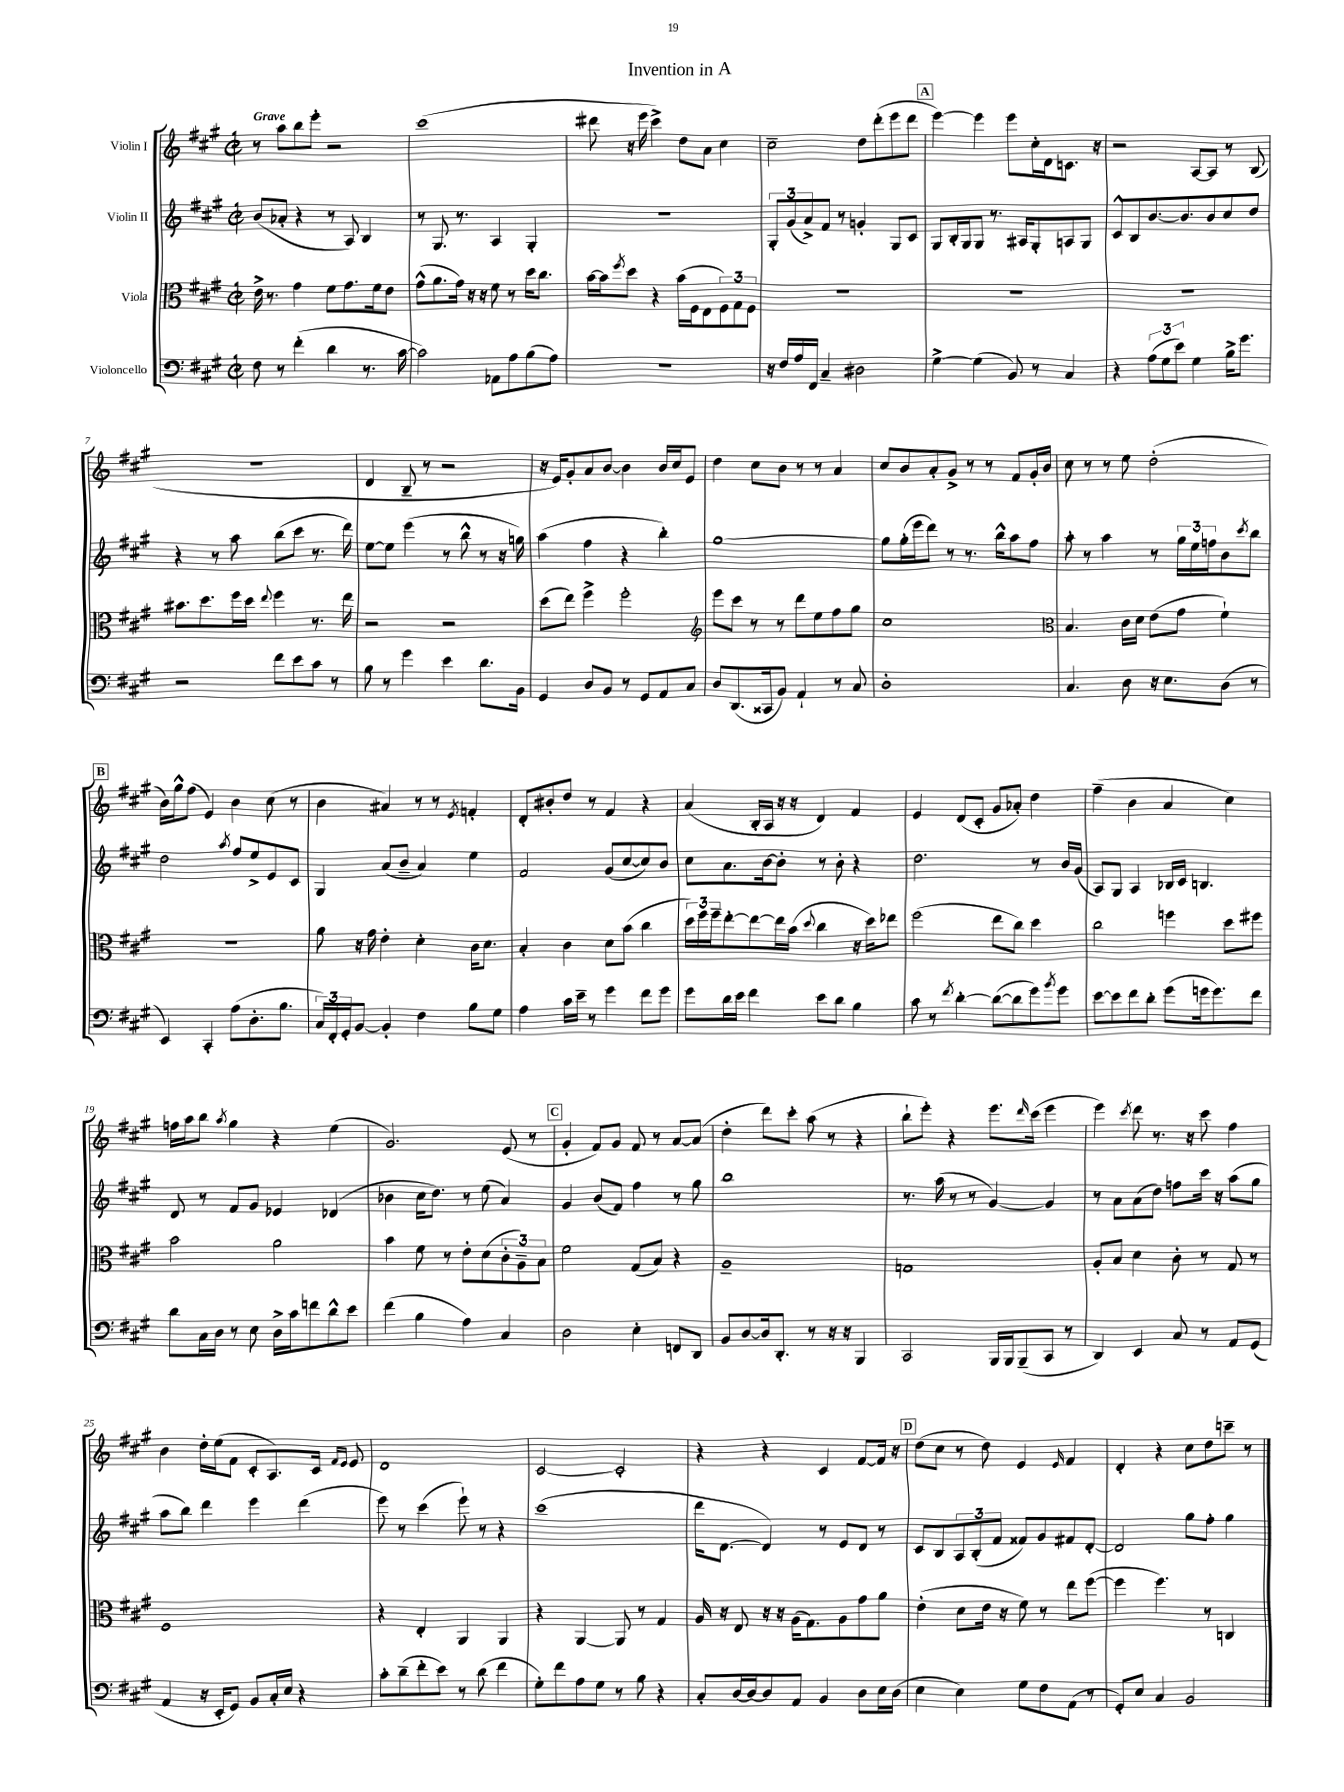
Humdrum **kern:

**kern	**kern	**kern	**kern
*staff4	*staff3	*staff2	*staff1
*clefF4	*clefC3	*clefG2	*clefG2
*k[f#c#g#]	*k[f#c#g#]	*k[f#c#g#]	*k[f#c#g#]
*M2/2	*M2/2	*M2/2	*M2/2
*met(c|)	*met(c|)	*met(c|)	*met(c|)
8F#\	16e^\	(8b/L	8r
.	8.r	.	.
8r	.	8a-'/J	8aa\L
(4f#'\	4g#\	4r	8bb\
.	.	.	8eee'\J
4d\	8f#\L	8r	2r
.	8.g#\	8A/)	.
8.r	.	4B/	.
.	16f#\k	.	.
.	8e\J	.	.
[16c#\	.	.	.
=	=	=	=
2c#\])	(8g#^^\L	8r	(1ccc#
.	8.a\	8.G#/	.
.	16g#\Jk)	8.r	.
.	16r	.	.
.	16r	.	.
8AA-\L	8f#\	4A/	.
8A\	8r	.	.
(8B\	16dd\LK	4G#'/	.
.	8.cc#\J	.	.
8A\J)	.	.	.
=	=	=	=
1r	[16b\LL	1r	8ddd#\
.	16b\]J	.	.
.	8qff#/	.	.
.	8dd\J	.	16r
.	.	.	16eee\
.	4r	.	4ccc#^\)
.	(16b\LL	.	8dd\L
.	16F#\J	.	.
.	8E\	.	8a\J
.	12F#\)	.	4cc#\
.	12G#\	.	.
.	12F#\J	.	.
=	=	=	=
16r	1r	12G#'/L	2cc#~\
16F#/LL	.	.	.
.	.	(12g#/	.
16A/	.	.	.
.	.	12a^/)	.
16FF#/JJ	.	.	.
4C#~/	.	8f#/J	.
.	.	8r	.
2D#\	.	4g'/	8dd\L
.	.	.	(8ddd'\
.	.	8G#/L	8eee\
.	.	8c#/J	8ddd\J
=	=	=	=
[4G#^\	1r	8G#/L	[4eee\)
.	.	16B'/L	.
.	.	16G#/J	.
(4G#\]	.	8G#/J	4eee\]
.	.	8.r	.
8BB/)	.	.	8eee\L
.	.	16A#/LK	.
8r	.	8G#'/	16cc#'\L
.	.	.	16d\J
4C#/	.	8A/	8.c\J
.	.	8G#/J	.
.	.	.	16r
=	=	=	=
4r	1r	8c#^^/L	2r
.	.	8B/	.
(12A\L	.	[8.b/	.
12G#\	.	.	.
12e\J)	.	.	.
.	.	8.b/]	.
4G#\	.	.	[8A/L
.	.	8b/	8A/]J
16B^\LK	.	8cc#/	8r
8.g#\J	.	.	.
.	.	8dd/J	(8B/
=	=	=	=
2r	8.b#\L	4r	1r
.	8.dd\	.	.
.	.	8r	.
.	16ff#\L	8aa\	.
.	16dd\JJ	.	.
.	8qqee/	.	.
8f#\L	4ff#\	(8bb\L	.
8e\	.	8ccc#\J	.
8c#\J	8.r	8.r	.
8r	.	.	.
.	16ee\	16ddd\)	.
=	=	=	=
8B\	2r	[8ee\L	4d/
8r	.	8ee\]J	.
4g#\	.	(4eee\	8B~/
.	.	.	8r
4e\	2r	8r	2r
.	.	8bb^^\	.
8.d\L	.	8r	.
.	.	16r	.
16BB\Jk	.	16gg\)	.
=	=	=	=
4GG#/	(8dd\L	(4aa\	16r
.	.	.	16e/LK)
.	8ee\J)	.	8g#'/
8D/L	4ff#^\	4ff#\	8a/
8BB/J	.	.	[8b/J
8r	2ff#'\	4r	4b\]
8GG#/L	.	.	.
8AA/	.	4bb'\)	16b/LL
.	.	.	16cc#/J
8C#/J	.	.	8e/J
=	=	=	=
*	*clefG2	*	*
8D/L	8eee\L	[1gg#	4dd\
(8.DD/	8ccc#\J	.	.
.	8r	.	8cc#\L
16CC##/k	.	.	.
8BB/J)	8r	.	8b\J
4AA`/	8ddd\L	.	8r
.	8ee\	.	8r
8r	8ff#\	.	4a/
8C#/	8gg#\J	.	.
=	=	=	=
1D'	1cc#	8gg#\]L	8cc#/L
.	.	(16gg#'\L	8b/
.	.	16eee\J	.
.	.	8ddd\J)	8a'/
.	.	8r	8g#^/J
.	.	8.r	8r
.	.	.	8r
.	.	16bb^^\LK	.
.	.	8aa\	8f#/L
.	.	8ff#\J	16g#'/L
.	.	.	16b/JJ
=	=	=	=
*	*clefC3	*	*
4.C#/	4.B/	8aa'\	8cc#\
.	.	8r	8r
.	.	4aa\	8r
8D\	16c#\LL	.	8ee\
.	16d\JJ	.	.
16r	(8e\L	8r	(2dd'\
8.E\L	.	.	.
.	8g#\J	24gg#\LL	.
.	.	24ee\	.
.	.	24ff\J	.
(8D\J	4f#`\)	8b\	.
.	.	8qccc#/	.
8r	.	8bb\J	.
=	=	=	=
4EE/)	1r	2dd\	16b\LL)
.	.	.	16gg#^^\J
.	.	.	(8ff#\J
4CC#'/	.	.	4e/)
.	.	8qaa/	.
(8A\L	.	8ff#/L	4b\
8.D'\	.	8ee^/	.
.	.	8e/	(8cc#\
8.B\J	.	.	.
.	.	8c#/J	8r
=	=	=	=
24C#/LL)	8a\	4G#/	4b\
24FF#'/	.	.	.
24GG#'/J	.	.	.
[8BB/J	16r	.	.
.	16g#\	.	.
4BB'/]	4e'\	(8a/L	4a#/)
.	.	8b~/J	.
4F#\	4d'\	4a/)	8r
.	.	.	8r
.	.	.	8qe/
8B\L	16c#\LK	4ee\	4f'/
.	8.d\J	.	.
8G#\J	.	.	.
=	=	=	=
4A\	4B'/	2f#/	8d'/L
.	.	.	8b#'/
16c#\LL	4c#\	.	8dd/J
16e~\JJ	.	.	.
8r	.	.	8r
4g#\	8d\L	(8g#/L	4f#/
.	(8b\J	[8cc#/	.
8f#\L	4cc#\	8cc#/])	4r
8g#\J	.	8b/J	.
=	=	=	=
8g#\L	24dd\LL)	8cc#\L	(4a/
.	24ff#\	.	.
.	24ff#~\J	.	.
16d\L	[8ee'\	8.a\	.
16e\JJ	.	.	.
4f#\	8ee\_	.	16B'/LL
.	.	[16b\k	16A/JJ
.	16ee\]L	8b'\]J	16r
.	(16b\JJ	.	16r
.	8qqdd/	.	.
8e\L	4cc#\	8r	4d/)
8d\J	.	8b'\	.
4B\	16r	4r	4f#/
.	16dd\LK)	.	.
.	8ee-\J	.	.
=	=	=	=
8c#\	(2ff#\	2.dd\	4e/
8r	.	.	.
8qf#/	.	.	.
[4d'\	.	.	(8d/L
.	.	.	8c#'/J
(8d\_L	8ee\L	.	8g#/L
8d\]	8cc#\J)	.	8a-'/J)
8g#\)	4dd\	8r	4dd\
8qb/	.	.	.
8g#\J	.	16b/LL	.
.	.	(16g#/JJ	.
=	=	=	=
[8e\L	2cc#\	8A/L)	(4ff#~\
8e\]	.	8G#/J	.
8f#\	.	4A/	4b\
8d'\J	.	.	.
(8g#\L	4ff\	16B-/LL	4a/
.	.	16c#/JJ	.
16g\k	.	4.B/	.
8.g\)	.	.	.
.	8dd\L	.	4cc#\)
8f#\J	8ff#\J	.	.
=	=	=	=
8d\L	2b\	8d/	16ff\LL
.	.	.	16aa\J
16C#\L	.	8r	8bb\J
16D\JJ	.	.	.
.	.	.	8qaa/
8r	.	8f#/L	4gg#\
8E\	.	8g#/J	.
16D^\LL	2a\	4e-/	4r
16c#\J	.	.	.
8f\	.	.	.
8d^^\	.	(4d-/	(4ee\
8e\J	.	.	.
=	=	=	=
(4f#\	4b\	4b-\	2.g#/)
4B\	8f#\	16cc#\LK	.
.	.	8.dd\J)	.
.	8r	.	.
4A\)	8e'\L	8r	.
.	(8d\	(8ee\	.
4C#/	12c#'\	4a/)	(8e/
.	12A~\)	.	.
.	.	.	8r
.	12B\J	.	.
=	=	=	=
2D\	2f#\	4g#/	4g#'/
.	.	(8b/L	8f#/L)
.	.	8f#/J)	8g#/J
4E'\	(8G#/L	4ff#\	8f#/
.	8B/J)	.	8r
8FF/L	4r	8r	[8a/L
8DD/J	.	8gg#\	(8a/]J
=	=	=	=
8BB/L	1A~	1bb	4dd'\
[8D/	.	.	.
16D/]k	.	.	8ddd\L)
8.DD'/J	.	.	.
.	.	.	8ccc#'\J
8r	.	.	(8aa\
16r	.	.	8r
16r	.	.	.
4BBB/	.	.	4r
=	=	=	=
2CC#/	1G	8.r	8bb`\L
.	.	.	8eee'\J)
.	.	(16aa\	.
.	.	8r	4r
.	.	8r	.
16BBB/LL	.	[4g#/)	8.eee\L
16BBB/J	.	.	.
(8BBB~/	.	.	.
.	.	.	16qqddd/
.	.	.	(16ccc#\Jk
8CC#/J	.	4g#/]	4eee\
8r	.	.	.
=	=	=	=
4DD/)	8A'/L	8r	4eee\)
.	8B/J	8a\L	.
.	.	.	8qccc#/
4EE/	4d\	(8a\	8ddd\
.	.	8dd\J)	8.r
8C#/	8c#'\	8ff\L	.
.	.	.	16r
8r	8r	16ccc#\Jk	8ccc#\
.	.	16r	.
8AA/L	8G#/	(8aa\L	4ff#\
(8GG#/J	8r	8gg#\J	.
=	=	=	=
4AA/	1F#	8aa\L	4b\
.	.	8bb\J)	.
16r	.	4ddd\	16dd'\LL
16EE'/LK	.	.	(16ee\J
8GG#/J)	.	.	8f#\J
8BB/L	.	4eee\	8c#'/L
16C#'/L	.	.	8.A/)
16E/JJ	.	.	.
4r	.	(4ddd\	.
.	.	.	16c#/Jk
.	.	.	16qqf#/LL
.	.	.	16qqe/JJ
.	.	.	8e/
=	=	=	=
8c#'\L	4r	8eee\)	1d
(8d~\	.	8r	.
8f#'\	4E'/	(4ccc#\	.
8e\J)	.	.	.
8r	4AA/	8eee`\)	.
(8d\	.	8r	.
4f#\	4AA/	4r	.
=	=	=	=
8G#'\L)	4r	(1ccc#	[2c#/
8f#\	.	.	.
8A\	[4AA/	.	.
8G#\J	.	.	.
8r	8AA/]	.	2c#'/]
8B\	8r	.	.
4r	4G#/	.	.
=	=	=	=
8C#'/L	16A/	16ddd\LK	4r
.	16r	[8.d\J	.
[16D/L	8E/	.	.
16D/_J	.	.	.
8D/]	16r	4d/])	4r
.	16r	.	.
8AA/J	(16A\LK	.	.
.	8.G#\)	.	.
4BB/	.	8r	4c#/
.	8A\	8e/L	.
8D\L	8g#\	8d/J	[8f#/L
16E\L	8a\J	8r	16f#/]Jk
(16D\JJ	.	.	16r
=	=	=	=
4E\	(4e'\	8c#/L	(8dd\L
.	.	8B/	8cc#\J
4E\)	8d\L	12A/	8r
.	.	(12B'/	.
.	16e\Jk	.	8dd\)
.	.	12f#/J	.
.	16r	.	.
8G#\L	8f#\)	8f##/L)	4e/
8F#\	8r	8g#/	.
.	.	.	16qqe/
(8AA\J	8ee\L	8f#/	4f#/
8r	([8ff#\J	[8d'/J	.
=	=	=	=
8GG#'/L)	4ff#\]	2d/]	4d'/
8E/J	.	.	.
4C#/	4.ff#\)	.	4r
2BB/	.	8gg#\L	8cc#\L
.	8r	8ff#'\J	8dd\
.	4C/	4gg#\	8ccc~\J
.	.	.	8r
==	==	==	==
*-	*-	*-	*-
